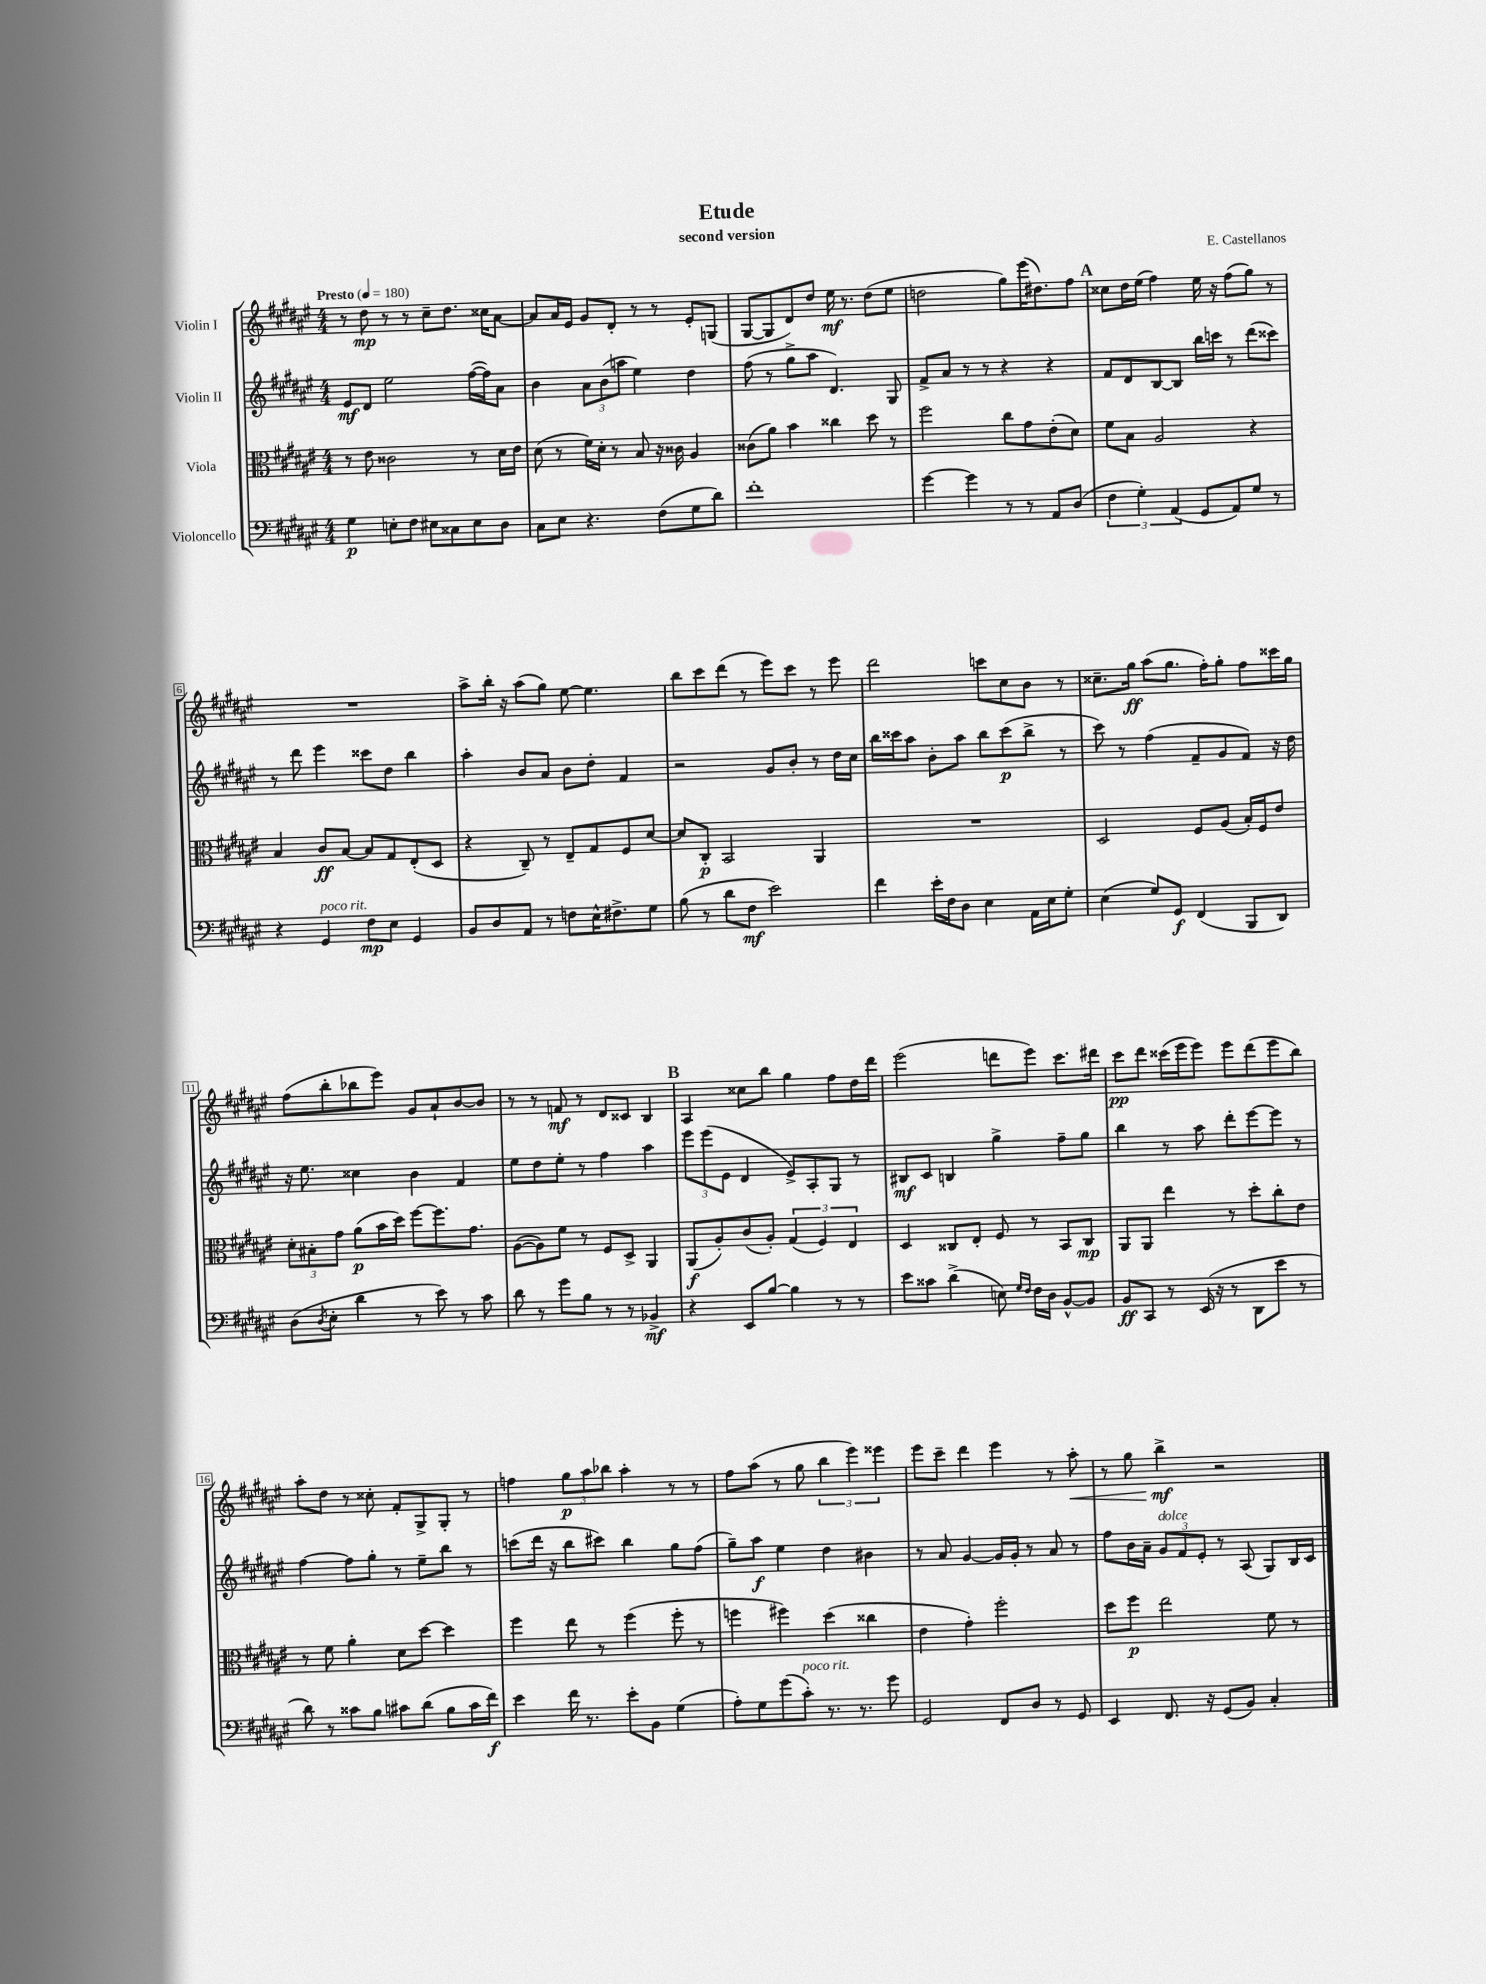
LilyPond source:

\header { title = "Etude" composer = "E. Castellanos" subtitle = "second version" }
<<
\new StaffGroup <<
\new Staff = "s0" \with { instrumentName = "Violin I" } {
    \clef treble \key fis \major \numericTimeSignature \time 4/4 \tempo "Presto" 4 = 180
    r8 dis''8\mp r8 r8 cis''8-- dis''8. cisis''16 ais'8~ |
    ais'8 ais'16 eis'16 gis'8 dis'8-. r8 r8 eis'8-. g8( |
    gis8~ gis8 dis'8) dis''8 eis''16\mf r8. dis''8( eis''8 |
    d''2 gis''8) eis'''16( dis''8.) fis''8 |
    \mark \markup { \bold "A" } cisis''8 dis''16 eis''16( fis''4) eis''16 r16 fis''8( gis''8) r8 |
    R1 |
    ais''8-> b''16-. r16 ais''8( gis''8) eis''8~ eis''4. |
    b''8 cis'''8 dis'''8( r8 eis'''8) cis'''8 r8 eis'''8 |
    dis'''2 c'''8 cis''8 b'8 r8 |
    cisis''8.-- gis''16\ff ais''8( gis''8. fis''16-.) gis''8-. fis''8 cisis'''16 gis''16 |
    fis''8( b''8-. bes''8 eis'''8) gis'8 ais'8-! b'8~ b'8 |
    r8 r8 f'8\mf r8 dis'8 cisis'8 b4 |
    \mark \markup { \bold "B" } ais4 cisis''8 b''8 gis''4 fis''8 dis''16 dis'''16 |
    eis'''2( d'''8 eis'''8) cis'''8. dis'''16 |
    cis'''8\pp dis'''8 cisis'''16( eis'''16 eis'''8) eis'''8 dis'''8( eis'''8 b''8) |
    ais''8-. dis''8 r8 cisis''8-. fis'8-. gis8-> gis8-. r8 |
    f''4 \tuplet 3/2 { gis''8\p ais''8 bes''8 } ais''4-. r8 r8 |
    fis''8 ais''8( r8 gis''8 \tuplet 3/2 { b''4 eis'''4) eisis'''4 } |
    eis'''8 cis'''8-- dis'''4 eis'''4 r8 ais''8-.\< |
    r8 gis''8 b''4->\mf\! r2 \bar "|." |
}
\new Staff = "s1" \with { instrumentName = "Violin II" } {
    \clef treble \key fis \major \numericTimeSignature \time 4/4
    eis'8\mf dis'8 eis''2 fis''16~( fis''16) ais'8 |
    b'4 \tuplet 3/2 { ais'8 b'8( a''8 } eis''4) dis''4 |
    fis''8( r8 gis''8-> ais''8 dis'4.) gis8 |
    fis'8-> ais'8 r8 r8 r4 r4 |
    \mark \markup { \bold "A" } fis'8 dis'8 b8~ b8 b''16 c'''16 r8 dis'''8( cisis'''8) |
    r8 dis'''8 eis'''4 cisis'''8 dis''8 b''4 |
    ais''4-. b'8 ais'8 b'8 dis''8-. fis'4 |
    r2 gis'8 b'8-. r8 dis''16 cis''16 |
    b''16 cisis'''16 ais''8 b'8-. ais''8 b''8 cisis'''8\p( b''8-> r8 |
    cis'''8) r8 fis''4( fis'8-- gis'8 fis'8) r16 dis''16 |
    r16 eis''8. cisis''4 b'4 fis'4 |
    eis''8 dis''8 eis''8-. r8 fis''4 ais''4 |
    \mark \markup { \bold "B" } \tuplet 3/2 { eis'''8 eis'''8( eis'8 } dis'4 eis'8->) ais8-. gis8 r8 |
    bis8\mf cis'8 b4 gis''4-> fis''8-- gis''8 |
    b''4 r8 ais''8 dis'''8-. eis'''8~ eis'''8 r8 |
    fis''4~ fis''8 gis''8-. r8 eis''8-- b''8 r8 |
    c'''8( dis'''16 r16 b''8 cis'''8) b''4 gis''8 fis''8( |
    gis''8--) ais''8\f eis''4 dis''4 bis'4 |
    r8 ais'8 gis'4~ gis'16 gis'16-. r8 ais'8 r8 |
    fis''8 b'16 ais'16-- \tuplet 3/2 { gis'8^\markup { \italic "dolce" } fis'8 eis'8-. } r8 ais8( gis8) b16 cis'16 \bar "|." |
}
\new Staff = "s2" \with { instrumentName = "Viola" } {
    \clef alto \key fis \major \numericTimeSignature \time 4/4
    r8 eis'8 cisis'2 r8 dis'16 eis'16 |
    dis'8( r8 fis'16) dis'16-. r8 b8 r16 cisis'16 ais4 |
    cisis'8( ais'8) b'4 cisis''4 dis''8 r8 |
    fis''2 cis''8 gis'8 eis'8-.( dis'8) |
    \mark \markup { \bold "A" } fis'8 b8 ais2 r4 |
    b4 cis'8\ff b8~ b8 gis8 eis8-.( dis8 |
    r4 cis8--) r8 eis8-- gis8 fis8 dis'8~ |
    dis'8 cis8-.\p b,2 ais,4 |
    R1 |
    dis2 fis8 ais8( b16-.) fis16 eis'8 |
    \tuplet 3/2 { dis'8-. bis8-. gis'8 } ais'8\p( b'16 dis''16) fis''8~ fis''8. gis'8. |
    ais8~( ais8) fis'8 r8 fis8 dis8-> ais,4 |
    \mark \markup { \bold "B" } ais,8\f( ais8-.) cis'8( ais8-.) \tuplet 3/2 { gis4( fis4) eis4 } |
    dis4 cisis8 eis8-. fis8 r8 b,8 cisis8\mp |
    ais,8 ais,8 eis''4 r8 dis''8-. cis''8-. eis'8 |
    r8 fis'8 ais'4-. dis'8 dis''8~ dis''4 |
    fis''4 eis''8 r8 fis''4( fis''8-. r8 |
    f''4 fis''4) dis''4( cisis''4 |
    eis'4 gis'4-.) fis''2-. |
    dis''8 fis''8\p eis''2 fis'8 r8 \bar "|." |
}
\new Staff = "s3" \with { instrumentName = "Violoncello" } {
    \clef bass \key fis \major \numericTimeSignature \time 4/4
    gis4\p e8-. fis8 eis8 cisis8 eis8 dis8 |
    cis8 eis8 r4. fis8( gis8 dis'8) |
    fis'1-. |
    gis'4~ gis'4 r8 r8 ais,8 dis8( |
    \mark \markup { \bold "A" } \tuplet 3/2 { fis4 gis4-.) ais,4( } gis,8 ais,8) gis8 r8 |
    r4 gis,4^\markup { \italic "poco rit." } fis8\mp eis8 gis,4 |
    b,8 dis8 ais,8 r8 f8 eis16-^ fis8.-> gis8 |
    b8( r8 dis'8 fis8\mf eis'2) |
    fis'4 eis'16-. fis16 dis8 eis4 ais,16 eis16 gis8-. |
    eis4( gis8) gis,8\f fis,4( b,,8 dis,8) |
    dis8( \acciaccatura { dis8 } eis8-. dis'4 r8 eis'8) r8 cis'8 |
    dis'8 r8 gis'8 b8 r8 r8 bes,4->\mf |
    \mark \markup { \bold "B" } r4 eis,8 b8~ b4 r8 r8 |
    eis'8 cisis'8 dis'4->( e8) \grace { gis16 fis16 } fis16 dis16 b,8~-^ b,8 |
    b,8\ff cis,8 r8 eis,16( r16 r8 dis,8 eis'8 r8 |
    dis'8) r8 cisis'8 b8 cis'8 dis'8( b8 cis'16 fis'16\f) |
    eis'4 fis'16 r8. eis'8-. b,8 gis4( |
    ais8-.) gis8 gis'8( cis'8-.^\markup { \italic "poco rit." }) r8. r8. gis'8 |
    gis,2 fis,8 dis8 r8 gis,8 |
    eis,4 fis,8. r16 gis,8( b,8) cis4-. \bar "|." |
}
>>
>>
\layout { \context { \Score \override BarNumber.stencil = #(make-stencil-boxer 0.1 0.3 ly:text-interface::print) } }
